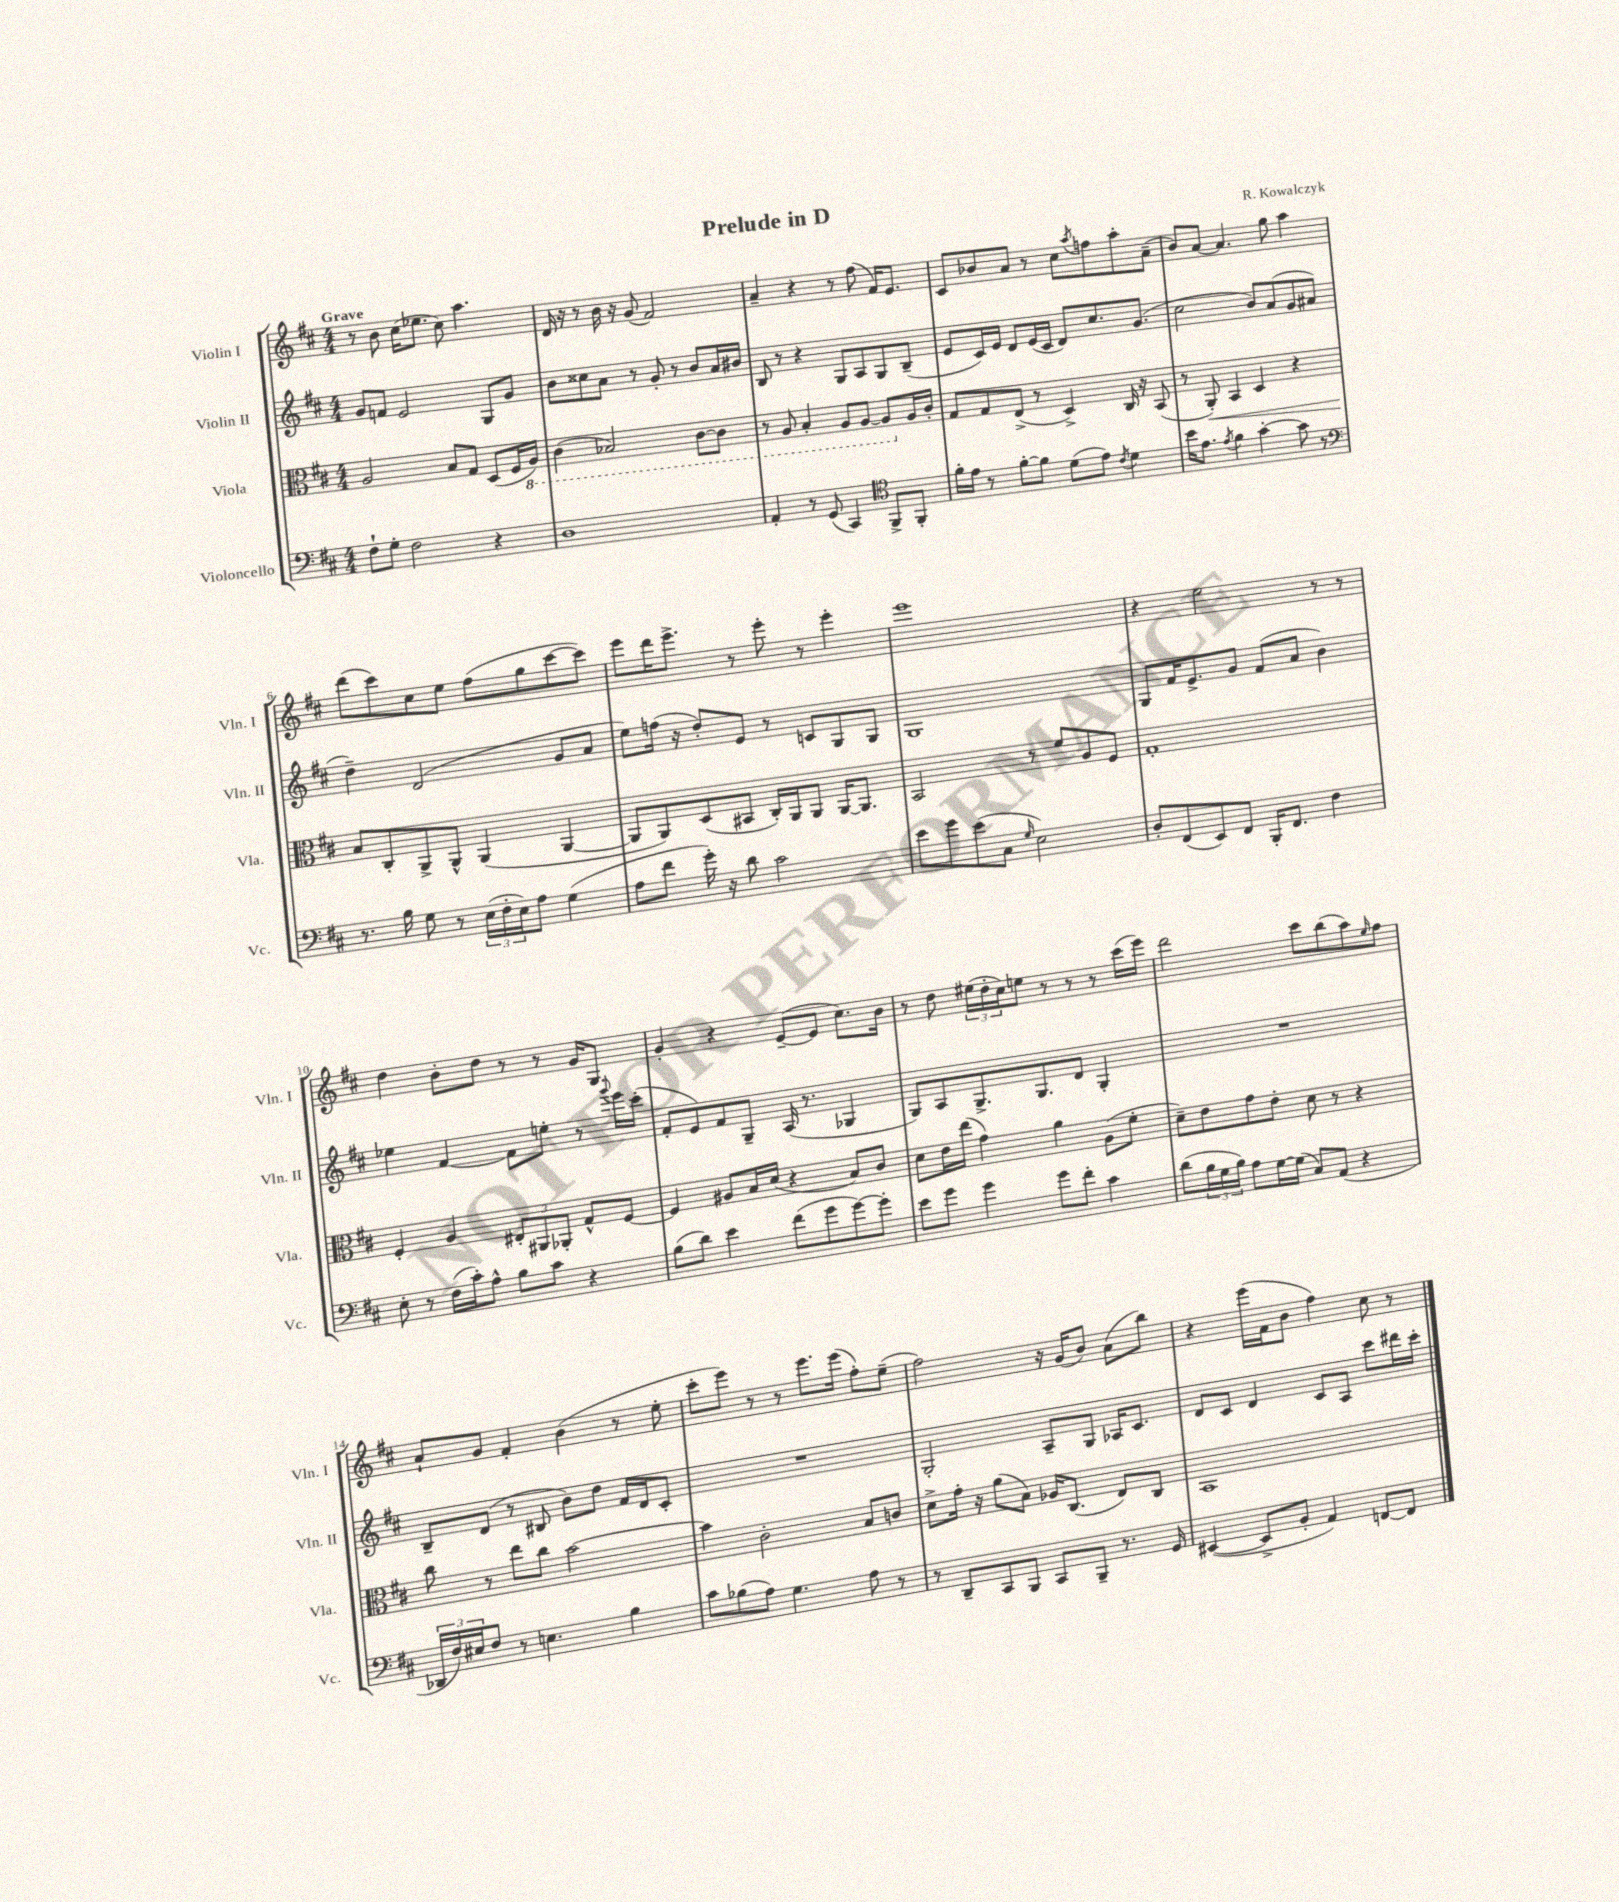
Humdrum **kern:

**kern	**kern	**dynam	**kern	**kern
*part4	*part3	*part3	*part2	*part1
*staff4	*staff3	*staff3	*staff2	*staff1
*I"Violoncello	*I"Viola	*	*I"Violin II	*I"Violin I
*I'Vc.	*I'Vla.	*	*I'Vln. II	*I'Vln. I
*clefF4	*clefC3	*	*clefG2	*clefG2
*k[f#c#]	*k[f#c#]	*	*k[f#c#]	*k[f#c#]
*M4/4	*M4/4	*	*M4/4	*M4/4
=1	=1	=1	=1	=1
!	!	!	!	!LO:TX:a:B:t=Grave
8F#`\L	2A/	.	8g/L	8r
8G'\J	.	.	8fn/J	8b\
2F#\	.	.	2e/	(16cc#\KL
.	.	.	.	8.ee-X\J
.	8B/L	.	.	8cc#\)
.	8G/J	.	.	4.aa\
4r	(8D/L	.	8G/L	.
.	16F#/L	.	8g/J	.
*	*8ba	*	*	*
.	16AA/JJ)	.	.	.
=2	=2	=2	=2	=2
1D	(4C#\	.	8b\L	16d/
.	.	.	.	16r
.	.	.	8cc##X\	8r
.	2BB-X/)	.	8a\J	16b\
.	.	.	.	16r
.	.	.	8r	(8g/
.	.	.	8g'/	2f#/)
.	.	.	8r	.
.	[8C#\L	.	8b/L	.
.	8C#\J]	.	16a/L	.
.	.	.	16b#X/JJ	.
=3	=3	=3	=3	=3
4AA'/	8r	.	8B/	4a~/
.	8AA/	.	8r	.
8r	4BB'/	.	4r	4r
(8GG/	.	.	.	.
4CC#/)	8AA/L	.	8G/L	8r
.	[8AA/J	.	8A/	(8ff#\
*clefC4	*	*	*	*
8FF#^/L	8AA/L]	.	8G/	16f#/KL)
.	.	.	.	8.e/J
*	*X8ba	*	*	*
8FF#'/J	16A/L	.	(8B~/J	.
.	16c#'/JJ	.	.	.
=4	=4	=4	=4	=4
16f#'\LL	8G/L	.	8e/L	8c#/L
16e\JJ	.	.	.	.
8r	8G/	.	16c#/L)	8b-X/
.	.	.	16e/JJ	.
[8f#'\L	(8E^/J	.	8d/L	8a/J
8f#\J]	8r	.	(16e/L	8r
.	.	.	16c#/JJ	.
(8d\L	4D^/)	.	8d/L)	8cc#\L
.	.	.	.	8qaa/
8e\J)	.	.	8.cc#/	8ffn\
8qc#/	.	.	.	.
4d\	16C#/	.	.	8aa'\
.	16r	.	(8.g/J	.
.	(8BB/	.	.	(8a~\J
=5	=5	=5	=5	=5
16b\KL	8r	.	2cc#\	8b/L)
8.e\J	.	.	.	.
!	!	!LO:HP:b	!	!
.	8AA'/)	<	.	[8a/J
8qe/	.	.	.	.
4f#\	4BB/	.	.	4.a/]
[4g'\	4D/	.	8b/L)	.
.	.	.	(8a/	8gg\
8g\]	4r	.	8g/	4aa\
8r	.	.	8a#X/J	.
!!LO:LB:g=z
=6	=6	=6	=6	=6
*clefF4	*	*	*	*
8.r	8B/L	.	4dd~\)	(8ddd\L
.	8C#'/	[	.	8ccc#\)
16B\	.	.	.	.
8G\	8AA^/	.	(2d/	8cc#\
8r	8AA^^/J	.	.	8ee\J
(24E\LL	(4AA/	.	.	(8ff#\L
24F#'\	.	.	.	.
24E\J)	.	.	.	.
8A\J	.	.	.	8gg\
(4G\	[4AA/	.	8g/L	[8ccc#\
.	.	.	8a/J	8ccc#\J])
=7	=7	=7	=7	=7
8A\L	8AA/L]	.	8ee\L)	8eee\L
8f#\J	8AA/)	.	(16ffn\Jk	16ddd\K
.	.	.	16r	8.eee^\J
16g'\)	(8D/	.	8dd'/L)	.
16r	.	.	.	.
8d\	8BB#X/J	.	8e/J	8r
2c#\	16C#'/LL)	.	8r	8eee'\
.	16AA/J	.	.	.
.	8AA/J	.	8cn/L	8r
.	[16AA/KL	.	8G/	4eee'\
.	8.AA/J]	.	.	.
.	.	.	8G/J	.
=8	=8	=8	=8	=8
8e\L	2BB/	.	1G	1eee
8g\	.	.	.	.
(8e\	.	.	.	.
8C#\J	.	.	.	.
16qqG/	.	.	.	.
2E\)	8r	.	.	.
.	8f#/L	.	.	.
.	8A/	.	.	.
.	8F#/J	.	.	.
=9	=9	=9	=9	=9
8D'/L	1G'	.	8G/L	4r
(8FF#/	.	.	16f#/K	.
.	.	.	8.e^/	.
8EE/)	.	.	.	2ee\
8FF#/J	.	.	8g/J	.
16BBB'/KL	.	.	(8f#/L	.
8.FF#/J	.	.	.	.
.	.	.	8a/J	.
4F#\	.	.	4b\)	8r
.	.	.	.	8r
!!LO:LB:g=z
=10	=10	=10	=10	=10
8E'\	4F#'/	.	4ee-X\	4dd\
8r	.	.	.	.
(16F#\LL	4A/	.	[4f#/	8b'\L
16c#'\J)	.	.	.	.
8A^^\J	.	.	.	8dd\J
8B\L	12E#X'/L	.	8f#\L]	8r
.	12AA#X/	.	.	.
8c#\J	.	.	8een'\J	8r
.	12AA-X'/J	.	.	.
4r	8G^^/L	.	8r	16g/KL
.	.	.	.	8.G/J
.	.	.	8qqggg/	.
.	[8F#/J	.	16eee\LL	.
.	.	.	(16ccc#'\JJ	.
=11	=11	=11	=11	=11
(8B\L	4F#/]	.	8f#'/L	4g'/
8d\J)	.	.	8e/)	.
4e\	8A#X/L	.	8f#/	4r
.	16B/L	.	8G~/J	.
.	(16d/JJ	.	.	.
(8f#\L	4r	.	(16A/	([8e~/L
.	.	.	8.r	.
8g\	.	.	.	8e/J]
[8g\)	8B/L)	.	4G-X/	8.cc#\L)
8g'\J]	8c#/J	.	.	.
.	.	.	.	16b\Jk
=12	=12	=12	=12	=12
8e\L	8d\L	.	8G/L)	8r
8g\J	16e\L	.	8A/	8dd\
.	(16ee\JJ	.	.	.
4g\	4g\)	.	8.G^/	(24ee#X\LL
.	.	.	.	24dd'\
.	.	.	.	24cc#\J)
.	.	.	.	8een\J
.	.	.	8.G/	.
8g\L	4a\	.	.	8r
8f#'\J	.	.	8d/J	8r
4c#\	(8A\L	.	4G'/	8r
.	8f#'\J	.	.	(16ccc#\LL
.	.	.	.	16eee\JJ)
=13	=13	=13	=13	=13
(8d\L	8d~\L)	.	1r	2ddd\
24B\L	8e\	.	.	.
24G\	.	.	.	.
24B\JJ)	.	.	.	.
8A\L	8g\	.	.	.
[16G\L	8e'\J	.	.	.
(16G\JJ]	.	.	.	.
8C#/L)	8d\	.	.	8ccc#\L
(8AA/J	8r	.	.	(8bb\
4r	4r	.	.	8aa\)
.	.	.	.	16qqee/
.	.	.	.	8ff#\J
!!LO:LB:g=z
=14	=14	=14	=14	=14
24DD-X/LL	8cc#\	.	8B~/L	8a`/L
24F#/)	.	.	.	.
24E#X/J	.	.	.	.
8F#/J	8r	.	(8d/J	8g/J
8r	8ee\L	.	8r	4f#'/
4.En\	8cc#\J	.	8B#X/	.
.	[2b\	.	8b\L)	(4b\
.	.	.	8dd\J	.
4B\	.	.	16f#/LL	8r
.	.	.	16d/J	.
.	.	.	8c#'/J	8ee'\
=15	=15	=15	=15	=15
8c#\L	4b\]	.	1r	8ccc#'\L
(8B-X\	.	.	.	8eee\J)
8A\J)	2c#'\	.	.	8r
4.G\	.	.	.	8r
.	.	.	.	8.eee\L
.	.	.	.	(16eee\Jk
8A\	8B/L	.	.	8ff#'\L)
8r	8cn/J	.	.	(8ee~\J
=16	=16	=16	=16	=16
8r	8d^\L	.	2G'/	2ff#\)
8DD~/L	16g'\Jk	.	.	.
.	16r	.	.	.
8CC#/	(8a\L	.	.	.
8BBB/J	8B\J)	.	.	.
8CC#/L	16A-X/KL	.	8A~/L	16r
.	(8.C#/J	.	.	(16g/KL
8BBB~/J	.	.	8G/J	8b/J)
8.r	8E/L)	.	16A-X/KL	(8a\L
.	.	.	8.c#/J	.
.	8C#/J	.	.	8bb\J)
16GG/	.	.	.	.
=17	=17	=17	=17	=17
([4EE#X/	1BB	.	8d/L	4r
.	.	.	8c#/J	.
8EE#^/L]	.	.	4d/	(16eee\LL
.	.	.	.	16f#\J
8BB'/J	.	.	.	8b\J
4AA/)	.	.	8c#/L	4ff#\)
.	.	.	8A/J	.
[8FFn/L	.	.	8ccc#\L	8cc#\
8FF/J]	.	.	16ddd#X\L	8r
.	.	.	16ccc#'\JJ	.
==	==	==	==	==
*-	*-	*-	*-	*-
